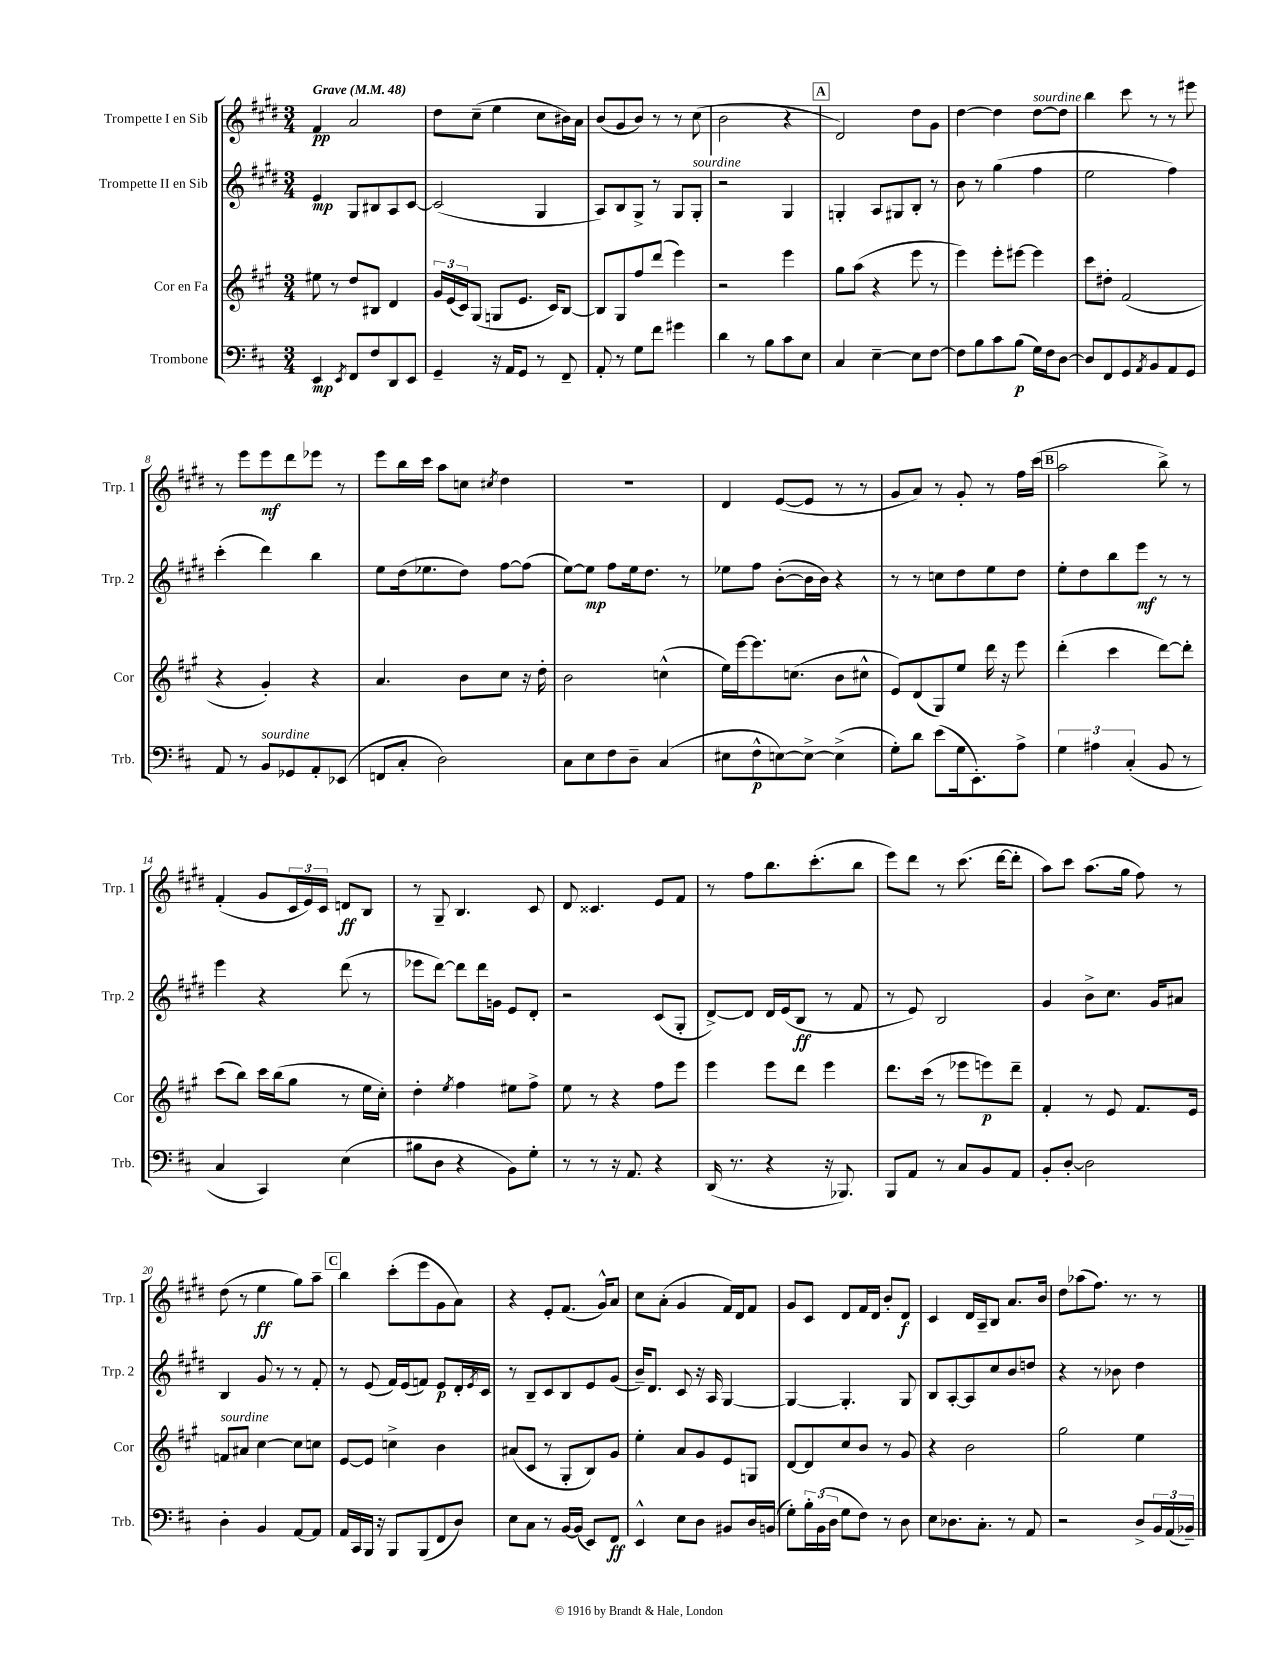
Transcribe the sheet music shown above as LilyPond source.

<<
\new StaffGroup <<
\new Staff = "s0" \with { instrumentName = "Trompette I en Sib" shortInstrumentName = "Trp. 1" } {
    \clef treble \key e \major \numericTimeSignature \time 3/4 \tempo "Grave" 4 = 48
    fis'4\pp a'2 |
    dis''8 cis''8--( e''4 cis''8 bis'16) a'16 |
    b'8( gis'8 b'8) r8 r8 cis''8( |
    b'2 r4 |
    \mark \markup { \box "A" } dis'2) dis''8 gis'8 |
    dis''4~ dis''4 dis''8~^\markup { \italic "sourdine" } dis''8 |
    b''4 cis'''8 r8 r8 eis'''8 |
    r8 e'''8 e'''8\mf dis'''8 ees'''8 r8 |
    e'''8 b''16 cis'''16 a''8 c''8 \acciaccatura { cis''8 } dis''4 |
    R2. |
    dis'4 e'8~( e'8 r8 r8 |
    gis'8 a'8) r8 gis'8-. r8 fis''16 cis'''16( |
    \mark \markup { \box "B" } a''2 b''8->) r8 |
    fis'4-.( gis'8 \tuplet 3/2 { cis'16 e'16) cis'16 } d'8\ff b8 |
    r8 gis8-- b4. cis'8 |
    dis'8 cisis'4. e'8 fis'8 |
    r8 fis''8 b''8. cis'''8.-.( b''8 |
    e'''8) dis'''8 r8 cis'''8.( dis'''16~ dis'''8-. |
    a''8) cis'''8 a''8.( gis''16 fis''8) r8 |
    dis''8( r8 e''4\ff gis''8) a''8-- |
    \mark \markup { \box "C" } b''4 cis'''8-.( e'''8 gis'8 a'8) |
    r4 e'8-. fis'8.( gis'16-^) a'8 |
    cis''8 a'8-.( gis'4 fis'16) dis'16 fis'8 |
    gis'8 cis'8 dis'8 fis'16 dis'16 b'8-. dis'8\f |
    cis'4 dis'16 a16-- b8 a'8. b'16 |
    dis''8 aes''8( fis''8.) r8. r8 \bar "|." |
}
\new Staff = "s1" \with { instrumentName = "Trompette II en Sib" shortInstrumentName = "Trp. 2" } {
    \clef treble \key e \major \numericTimeSignature \time 3/4
    e'4\mp gis8 bis8 a8 cis'8~ |
    cis'2( gis4 |
    a8) b8 gis8-> r8 gis8 gis8-.^\markup { \italic "sourdine" } |
    r2 gis4 |
    \mark \markup { \box "A" } g4-. a8 gis8 b8-. r8 |
    b'8 r8 gis''4( fis''4 |
    e''2 fis''4) |
    cis'''4-.( dis'''4) b''4 |
    e''8 dis''16( ees''8. dis''8) fis''8~ fis''8( |
    e''8~) e''8\mp fis''8 e''16 dis''8. r8 |
    ees''8 fis''8 b'8~-.( b'16 b'16) r4 |
    r8 r8 c''8 dis''8 e''8 dis''8 |
    \mark \markup { \box "B" } e''8-. dis''8 b''8 e'''8\mf r8 r8 |
    e'''4 r4 dis'''8( r8 |
    ees'''8 dis'''8~) dis'''8 dis'''16 g'16 e'8 dis'8-. |
    r2 cis'8( gis8-. |
    dis'8~->) dis'8 dis'16 e'16( b8\ff r8 fis'8 |
    r8 e'8) b2 |
    gis'4 b'8-> cis''8. gis'16 ais'8 |
    b4 gis'8 r8 r8 fis'8-. |
    \mark \markup { \box "C" } r8 e'8( fis'16) e'16( f'8) e'8\p dis'16-. \acciaccatura { e'8 } cis'16 |
    r8 b8-- cis'8 b8 e'8 gis'8( |
    b'16--) dis'8. cis'8 r16 a16 gis4~ |
    gis4~ gis4.-. gis8 |
    b8 a8~-. a8 cis''8 b'8 d''8 |
    r4 r8 bes'8 dis''4 \bar "|." |
}
\new Staff = "s2" \with { instrumentName = "Cor en Fa" shortInstrumentName = "Cor" } {
    \clef treble \key a \major \numericTimeSignature \time 3/4
    eis''8 r8 d''8 bis8 d'4 |
    \tuplet 3/2 { gis'16 e'16( cis'16) } gis8( g8 e'8. cis'16) b8~ |
    b8 gis8 fis''8 d'''8( e'''4) |
    r2 e'''4 |
    \mark \markup { \box "A" } gis''8 a''8( r4 e'''8 r8 |
    e'''4) e'''8-. eis'''8~ eis'''4 |
    cis'''8 dis''8-. fis'2( |
    r4 gis'4-.) r4 |
    a'4. b'8 cis''8 r16 d''16-. |
    b'2 c''4-^( |
    e''16) e'''16~ e'''8. c''8.( b'8 cis''8-^ |
    e'8) d'8( gis8) e''8 d'''16 r16 e'''8 |
    \mark \markup { \box "B" } d'''4-.( cis'''4 d'''8~) d'''8-. |
    cis'''8( b''8) cis'''16 b''16( gis''8 r8 e''16 cis''16-.) |
    d''4-. \acciaccatura { e''8 } fis''4 eis''8 fis''8-> |
    e''8 r8 r4 fis''8 e'''8 |
    e'''4 e'''8 d'''8 e'''4 |
    d'''8. cis'''16( r8 ees'''8 e'''8\p) d'''8-- |
    fis'4-. r8 e'8 fis'8. e'16 |
    f'8^\markup { \italic "sourdine" } ais'8 cis''4~ cis''8 c''8 |
    \mark \markup { \box "C" } e'8~ e'8 c''4-> b'4 |
    ais'8( cis'8 r8 gis8-. b8) gis'8 |
    e''4-. a'8 gis'8 e'8 g8 |
    d'8~ d'8 cis''8 b'8 r8 gis'8 |
    r4 b'2 |
    gis''2 e''4 \bar "|." |
}
\new Staff = "s3" \with { instrumentName = "Trombone" shortInstrumentName = "Trb." } {
    \clef bass \key d \major \numericTimeSignature \time 3/4
    e,4\mp \acciaccatura { e,8 } fis,8 fis8 d,8 e,8 |
    g,4-- r16 a,16 g,8 r8 fis,8-- |
    a,8-. r8 g8 fis'8 gis'4 |
    d'4 r8 b8 cis'8 e8 |
    \mark \markup { \box "A" } cis4 e4~-- e8 fis8~ |
    fis8 b8 cis'8 b8\p( g16) fis16 d8~ |
    d8 fis,8 g,8 \acciaccatura { a,8 } b,8 a,8 g,8 |
    a,8 r8 b,8^\markup { \italic "sourdine" } ges,8 a,8-. ees,8( |
    f,8 cis8-. d2) |
    cis8 e8 fis8 d8-- cis4( |
    eis8 fis8-^\p e8~) e8~-> e4->( |
    g8-.) d'8 e'8( g16 e,8.-.) a8-> |
    \mark \markup { \box "B" } \tuplet 3/2 { g4 ais4 cis4-.( } b,8 r8 |
    cis4 cis,4) e4( |
    bis8 d8 r4 b,8) g8-. |
    r8 r8 r16 a,8. r4 |
    d,16( r8. r4 r16 bes,,8.) |
    b,,8 a,8 r8 cis8 b,8 a,8 |
    b,8-. d8~-. d2 |
    d4-. b,4 a,8~ a,8 |
    \mark \markup { \box "C" } a,16 cis,16 b,,16 r16 b,,8 b,,8( fis,8 d8) |
    e8 cis8 r8 b,16~ b,16( e,8) fis,8\ff |
    e,4-^ e8 d8 bis,8 d16 b,16( |
    g8-.) \tuplet 3/2 { b16-. b,16( d16 } g8 fis8) r8 d8 |
    e8 des8. cis8.-. r8 a,8 |
    r2 d8-> \tuplet 3/2 { b,16 a,16( bes,16--) } \bar "|." |
}
>>
>>
